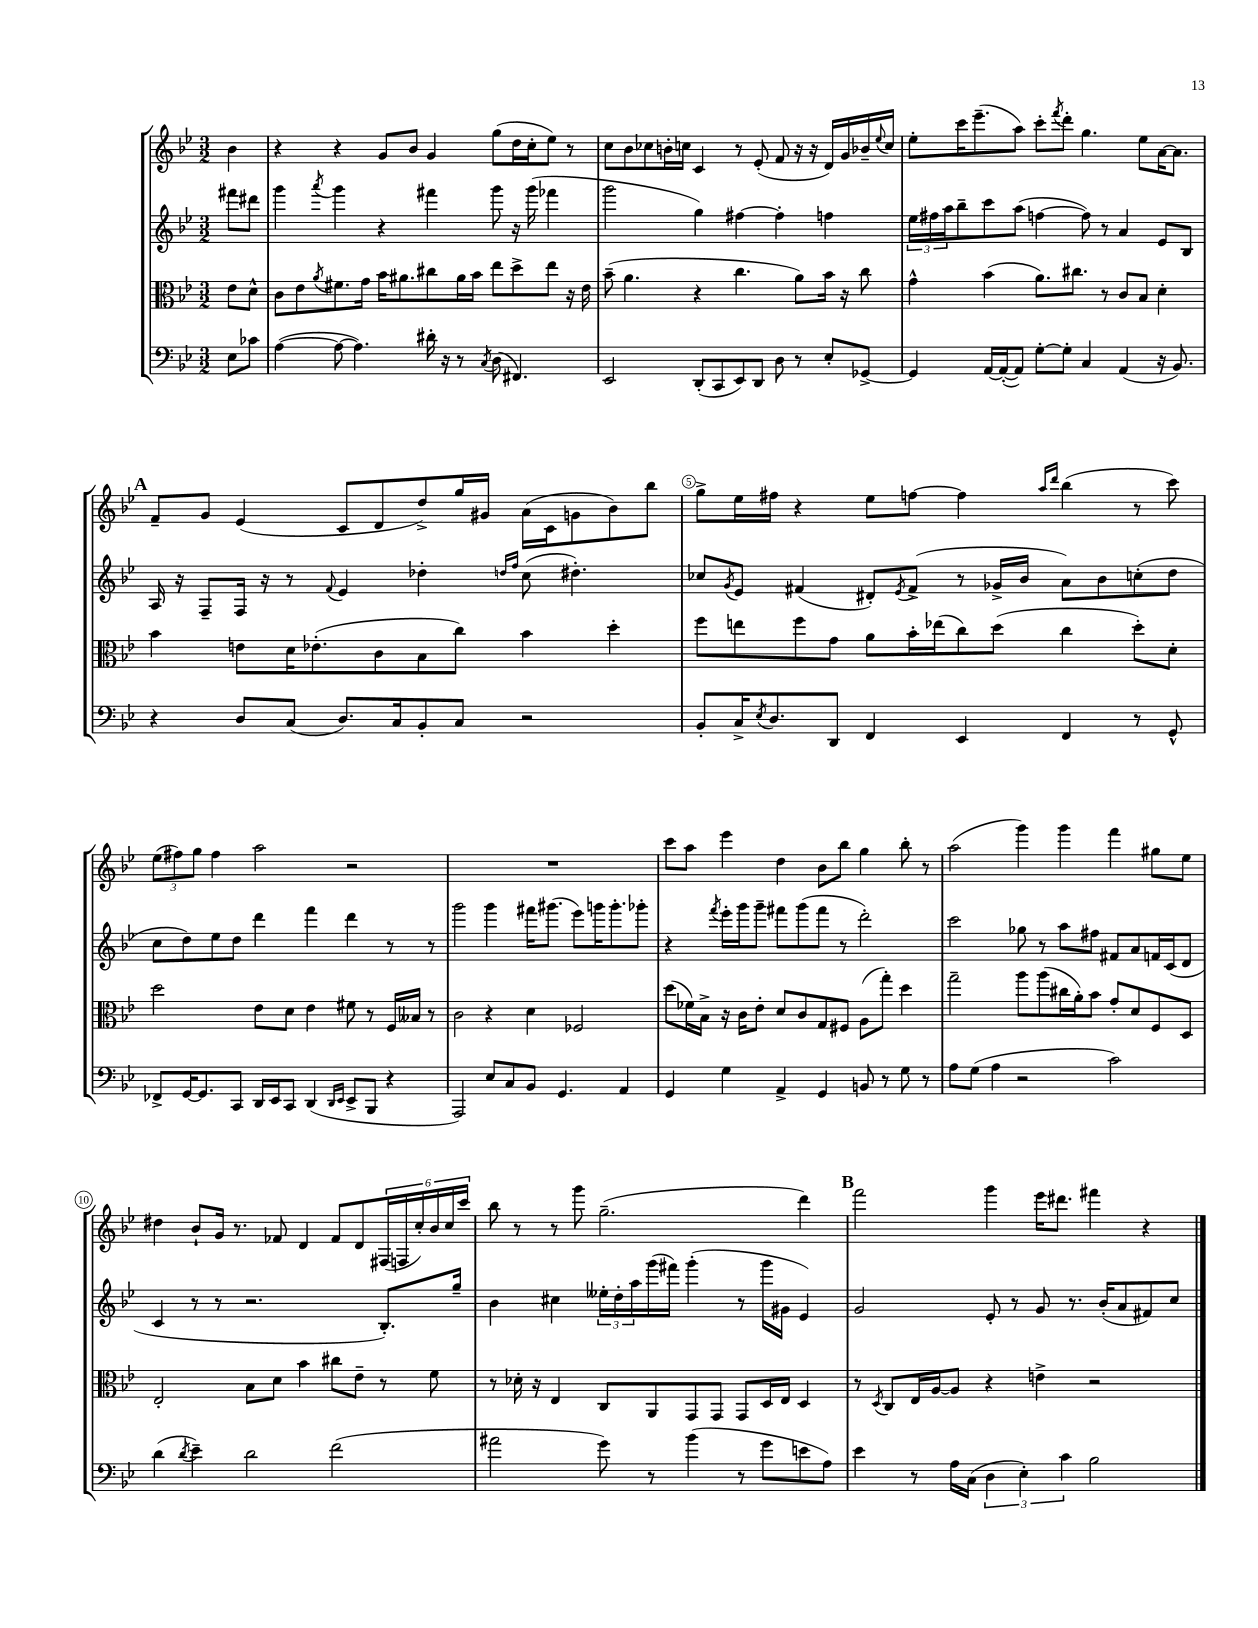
<<
\new StaffGroup <<
\new Staff = "s0" {
    \clef treble \key bes \major \numericTimeSignature \time 3/2 \partial 4
    bes'4 |
    r4 r4 g'8 bes'8 g'4 g''8( d''16 c''16-. ees''8) r8 |
    c''8 bes'8 ces''8 b'16-. c''16 c'4 r8 ees'8-.( f'8 r16 r16 d'16) g'16 bes'16-- \appoggiatura { ees''8 } c''16 |
    ees''8-. c'''16 ees'''8.--( a''8) c'''8-. \acciaccatura { f'''8 } d'''8-. g''4. ees''8 a'16~ a'8. |
    \mark \markup { \bold "A" } f'8-- g'8 ees'4( c'8 d'8 d''8->) g''16 gis'16 a'16( c'16 g'8 bes'8) bes''8 |
    g''8-> ees''16 fis''16 r4 ees''8 f''8~ f''4 \grace { a''16 d'''16 } bes''4( r8 c'''8) |
    \tuplet 3/2 { ees''8( fis''8) g''8 } fis''4 a''2 r2 |
    R1. |
    c'''8 a''8 ees'''4 d''4 bes'8 bes''8 g''4 bes''8-. r8 |
    a''2( g'''4) g'''4 f'''4 gis''8 ees''8 |
    dis''4 bes'8-! g'16 r8. fes'8 d'4 fes'8 d'8 \tuplet 6/4 { fis16( f16 c''16-.) bes'16 c''16 c'''16 } |
    bes''8 r8 r8 g'''8 g''2.--( d'''4) |
    \mark \markup { \bold "B" } f'''2 g'''4 ees'''16 dis'''8. fis'''4 r4 \bar "|." |
}
\new Staff = "s1" {
    \clef treble \key bes \major \numericTimeSignature \time 3/2 \partial 4
    fis'''8 dis'''8 |
    g'''4 \acciaccatura { a'''8 } g'''4 r4 fis'''4 g'''8 r16 g'''16( fes'''4 |
    g'''2 g''4) fis''4~ fis''4-. f''4 |
    \tuplet 3/2 { ees''16 fis''16 a''16 } bes''8-- c'''8 a''8( f''4~ f''8) r8 a'4 ees'8 bes8 |
    \mark \markup { \bold "A" } a16 r16 f8-- f16 r16 r8 \appoggiatura { f'8 } ees'4 des''4-. \grace { d''16 f''16 } c''8( dis''4.-.) |
    ces''8 \acciaccatura { g'8 } ees'8 fis'4( dis'8-.) \acciaccatura { ees'8 } fis'8->( r8 ges'16-> bes'16 a'8) bes'8 c''8-.( d''8 |
    c''8 d''8) ees''8 d''8 d'''4 f'''4 d'''4 r8 r8 |
    g'''2 g'''4 fis'''16 gis'''8.( ees'''8) g'''16 g'''8.-. ges'''8-. |
    r4 \acciaccatura { f'''8 } ees'''16-. g'''16 g'''8-- fis'''8 g'''8( fis'''8 r8 d'''2-.) |
    c'''2 ges''8 r8 a''8 fis''8 fis'8 a'8 f'16 c'16( d'8 |
    c'4 r8 r8 r2. bes8.-.) g''16-- |
    bes'4 cis''4 \tuplet 3/2 { eeses''16-. d''16-. a''16 } g'''16( fis'''16) g'''4-.( r8 g'''16 gis'16 ees'4) |
    \mark \markup { \bold "B" } g'2 ees'8-. r8 g'8 r8. bes'16-.( a'8 fis'8) c''8 \bar "|." |
}
\new Staff = "s2" {
    \clef alto \key bes \major \numericTimeSignature \time 3/2 \partial 4
    ees'8 d'8-^ |
    c'8 ees'8 \acciaccatura { a'8 } fis'8. g'16 bes'16 ais'8. cis''8 ais'16 bes'16 ees''8 d''8-> ees''8 r16 ees'16 |
    bes'8--( a'4. r4 c''4. a'8) bes'16 r16 c''8 |
    g'4-^ bes'4( a'8.) cis''8. r8 c'8 bes8 d'4-. |
    \mark \markup { \bold "A" } bes'4 e'8 d'16 ees'8.-.( c'8 bes8 c''8) bes'4 d''4-. |
    f''8 e''8 f''8 g'8 a'8 bes'16-. ees''16( c''8) d''8( c''4 d''8-.) d'8-. |
    d''2 ees'8 d'8 ees'4 fis'8 r8 f16 beses16 r8 |
    c'2 r4 d'4 fes2 |
    d''8( fes'16) bes16-> r16 c'16 ees'8-. d'8 c'8 g8 fis8 a8( g''8-.) d''4 |
    g''2-- a''8 a''8( cis''16 a'16-.) bes'8 g'8-. d'8 f8 d8 |
    ees2-. bes8 d'8 bes'4 cis''8 ees'8-- r8 f'8 |
    r8 des'16-. r16 ees4 c8 a,8 g,8 g,8 g,8 d16 ees16 d4 |
    \mark \markup { \bold "B" } r8 \acciaccatura { d8 } c8 ees16 a16~ a8 r4 e'4-> r2 \bar "|." |
}
\new Staff = "s3" {
    \clef bass \key bes \major \numericTimeSignature \time 3/2 \partial 4
    ees8 ces'8 |
    a4~( a8~ a4.) dis'16-. r16 r8 \acciaccatura { c8 } d8( fis,4.) |
    ees,2 d,8-.( c,8 ees,8) d,8 d8 r8 ees8-. ges,8~-> |
    ges,4 a,16~ a,16~-.( a,8) g8~-. g8-. c4 a,4( r16 bes,8.) |
    \mark \markup { \bold "A" } r4 d8 c8( d8.) c16 bes,8-. c8 r2 |
    bes,8-. c16-> \acciaccatura { ees8 } d8. d,8 f,4 ees,4 f,4 r8 g,8-^ |
    fes,8-> g,16~ g,8. c,8 d,16 ees,16 c,8 d,4( \grace { d,16 ees,16 } ees,8-> bes,,8 r4 |
    a,,2) ees8 c8 bes,8 g,4. a,4 |
    g,4 g4 a,4-> g,4 b,8 r8 g8 r8 |
    a8 g8( a4 r2 c'2) |
    d'4( \acciaccatura { d'8 } ees'4--) d'2 f'2( |
    ais'2 g'8) r8 bes'4( r8 g'8 e'8 a8) |
    \mark \markup { \bold "B" } ees'4 r8 a16 c16( \tuplet 3/2 { d4 ees4-.) c'4 } bes2 \bar "|." |
}
>>
>>
\layout { \context { \Score \override BarNumber.break-visibility = ##(#f #t #t) barNumberVisibility = #(every-nth-bar-number-visible 5) \override BarNumber.stencil = #(make-stencil-circler 0.1 0.3 ly:text-interface::print) } }
